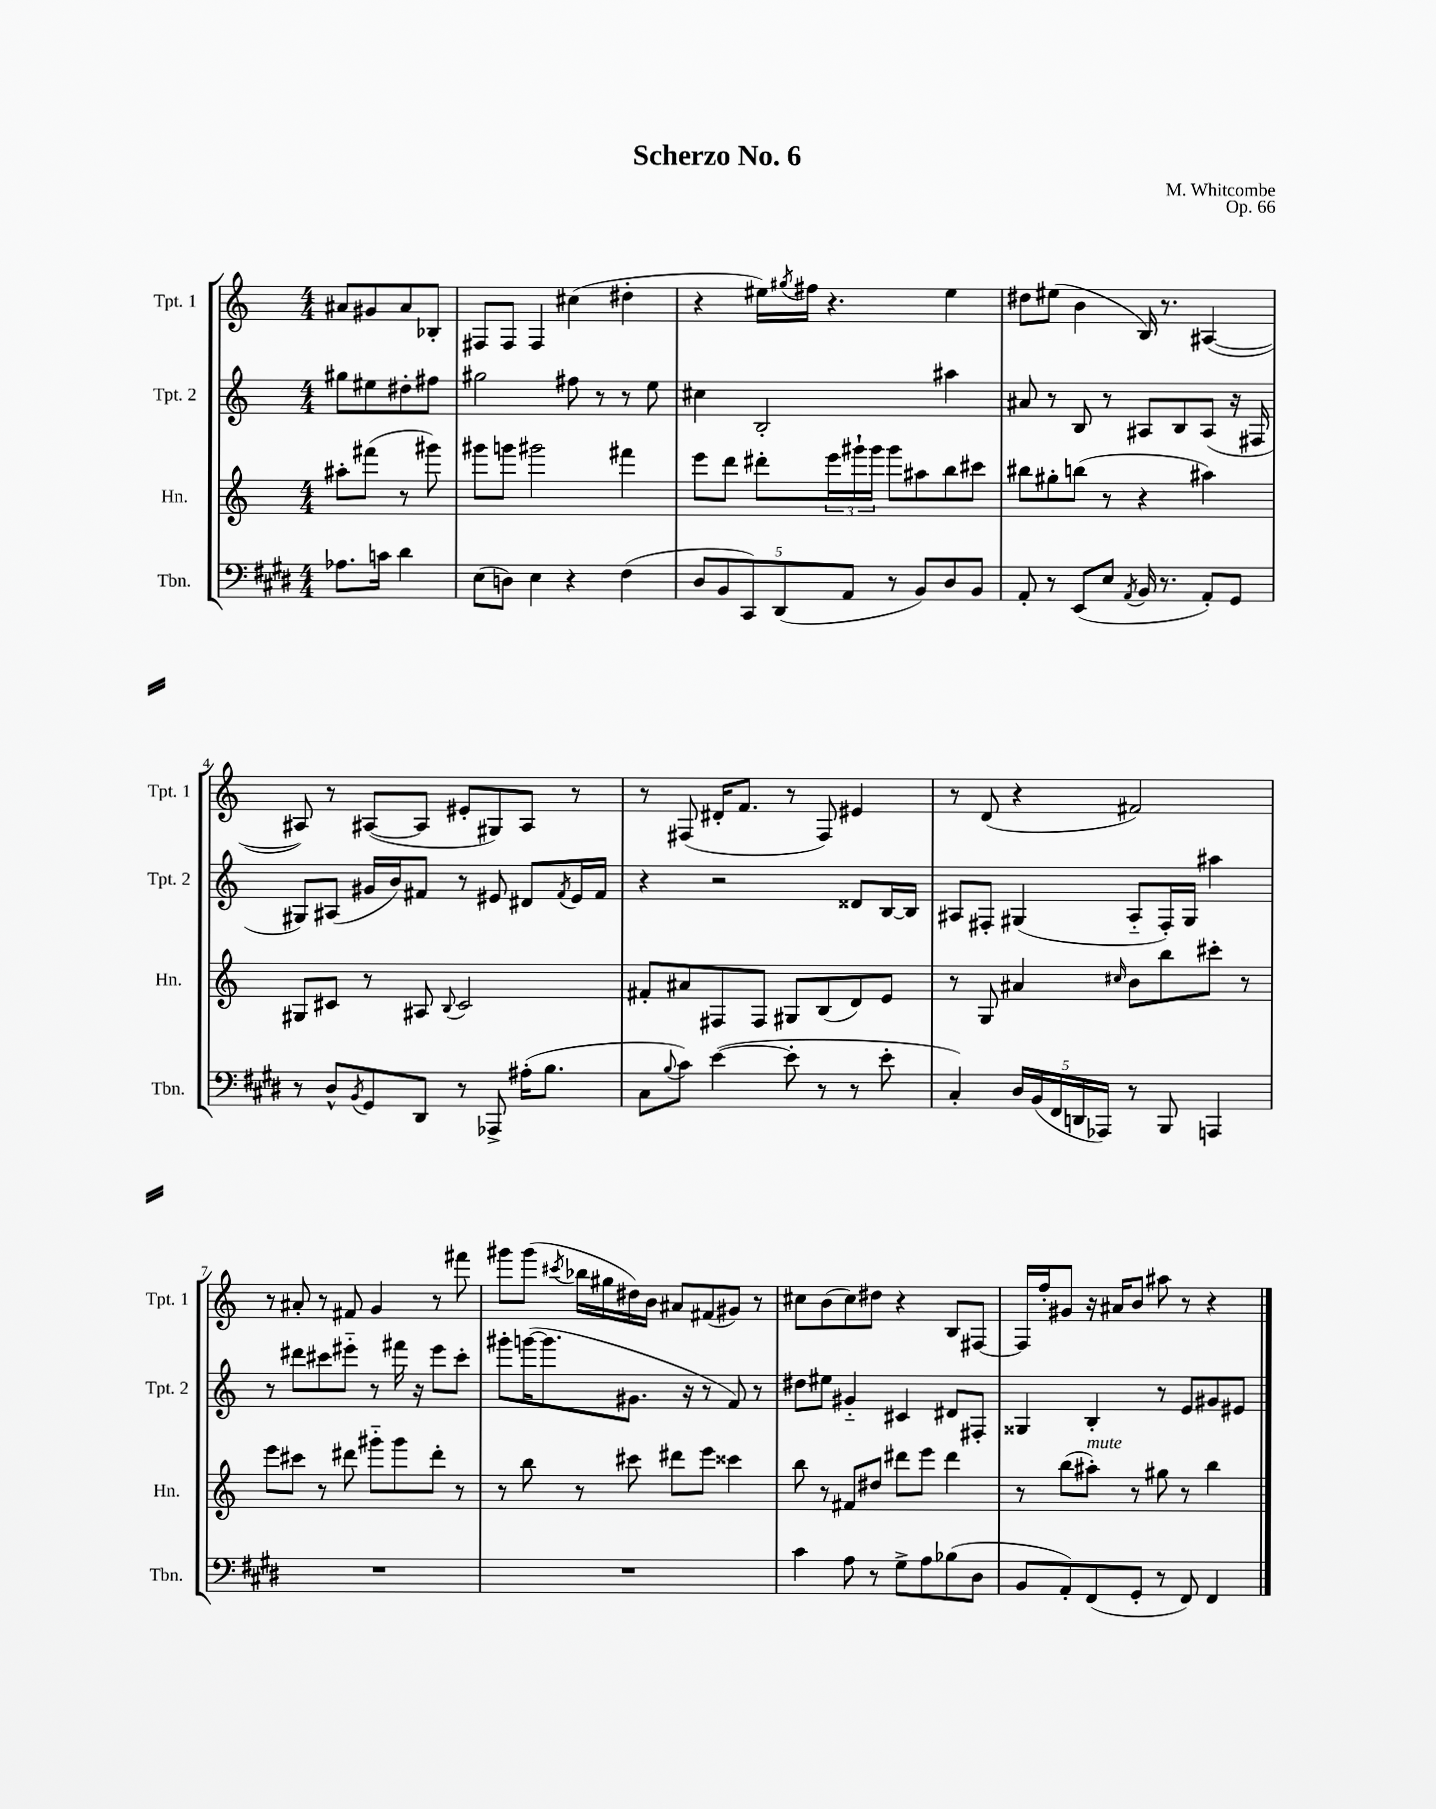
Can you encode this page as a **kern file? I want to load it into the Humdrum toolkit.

**kern	**kern	**kern	**kern
*staff4	*staff3	*staff2	*staff1
*clefF4	*clefG2	*clefG2	*clefG2
*k[f#c#g#d#]	*k[]	*k[]	*k[]
*M4/4	*M4/4	*M4/4	*M4/4
8.A-	8aa#'	8gg#	8a#
.	(8fff#	8ee#	8g#
16c	.	.	.
4d#	8r	8dd#'	8a#
.	8ggg#)	8ff#	8B-'
=	=	=	=
(8E	8ggg#	2gg#	8F#
8D)	8ggg	.	8F#
4E	2ggg#	.	4F#
4r	.	8ff#	(4cc#
.	.	8r	.
(4F#	4fff#	8r	4dd#'
.	.	8ee	.
=	=	=	=
10D#	8eee	4cc#	4r
10BB	.	.	.
.	8ddd	.	.
10CC#)	.	.	.
.	8ddd#'	2B'	16ee#)
(10DD#	.	.	.
.	.	.	8qgg#
.	.	.	16ff#
.	24eee	.	4.r
10AA	.	.	.
.	24ggg#`	.	.
.	24ggg#	.	.
8r	8ggg#	.	.
8BB)	8aa#	.	.
8D#	8bb	4aa#	4ee#
8BB	8ccc#	.	.
=	=	=	=
8AA'	8bb#	8a#	8dd#
8r	8gg#'	8r	(8ee#
(8EE	(8bb	8B	4b
8E	8r	8r	.
8qAA	.	.	.
16BB	4r	8A#	16B)
8.r	.	.	8.r
.	.	8B	.
8AA')	4aa#)	(8A#	([4A#
8GG#	.	16r	.
.	.	16F#	.
=	=	=	=
8r	8G#	8G#)	8A#])
8D#^^	8c#	(8A#	8r
8qBB	.	.	.
8GG#	8r	16g#	([8A#
.	.	16b)	.
8DD#	8A#	8f#	8A#]
.	8qqB	.	.
8r	2c#	8r	8e#'
8AAA-^	.	8e#	8G#)
(16A#'	.	8d#	8A#
8.B	.	.	.
.	.	8qf#	.
.	.	16e#	8r
.	.	16f#	.
=	=	=	=
8C#	8f#'	4r	8r
8qqB	.	.	.
8c#)	8a#	.	(8F#
([4e	8F#	2r	16d#'
.	.	.	8.f
.	8F#	.	.
8e']	8G#	.	8r
8r	(8B	.	8F#)
8r	8d)	8d##	4e#
8e'	8e	[16B	.
.	.	16B]	.
=	=	=	=
4C#')	8r	8A#	8r
.	8G	8F#'	(8d
20D#	4a#	(4G#	4r
(20BB	.	.	.
20FF#	.	.	.
20DD	.	.	.
20AAA-)	.	.	.
.	16qqcc#	.	.
8r	8b	8A#'~	2f#)
8BBB	8bb	16F#')	.
.	.	16G#	.
4AAA	8ccc#'	4aa#	.
.	8r	.	.
=	=	=	=
1r	8eee	8r	8r
.	8ccc#	8ddd#	8a#'
.	8r	8ccc#	8r
.	8ddd#	8eee#'~	8f#
.	8ggg#'~	8r	4g
.	8ggg#	16fff#	.
.	.	16r	.
.	8ddd#'	8eee#	8r
.	8r	8ccc#'	8fff#
=	=	=	=
1r	8r	8ggg#'	8ggg#
.	8bb	([16ggg	(8ggg#
.	.	8.ggg]	.
.	.	.	8qccc#
.	8r	.	16bb-
.	.	.	16gg#
.	8ccc#	8.g#	16dd#)
.	.	.	16b
.	8ddd#	.	8a#
.	.	16r	.
.	8eee	8r	(8f#
.	4ccc##	8f)	8g#)
.	.	8r	8r
=	=	=	=
4c#	8bb	8dd#	8cc#
.	8r	8ee#	(8b
8A	8f#	4g#'~	8cc#)
8r	8dd#	.	8dd#
8G#^	8ddd#	4c#	4r
8A	8eee	.	.
(8B-	4ddd#	8d#	8B
8D#	.	8F#'	[8F#
=	=	=	=
8BB	8r	4G##	16F#]
.	.	.	16ff'
8AA')	(8bb	.	8g#
(8FF#	8aa#')	4B'	16r
.	.	.	16a#
8GG#'	8r	.	8b
8r	8gg#	8r	8aa#
8FF#)	8r	8e	8r
4FF#	4bb	8g#	4r
.	.	8e#	.
==	==	==	==
*-	*-	*-	*-
